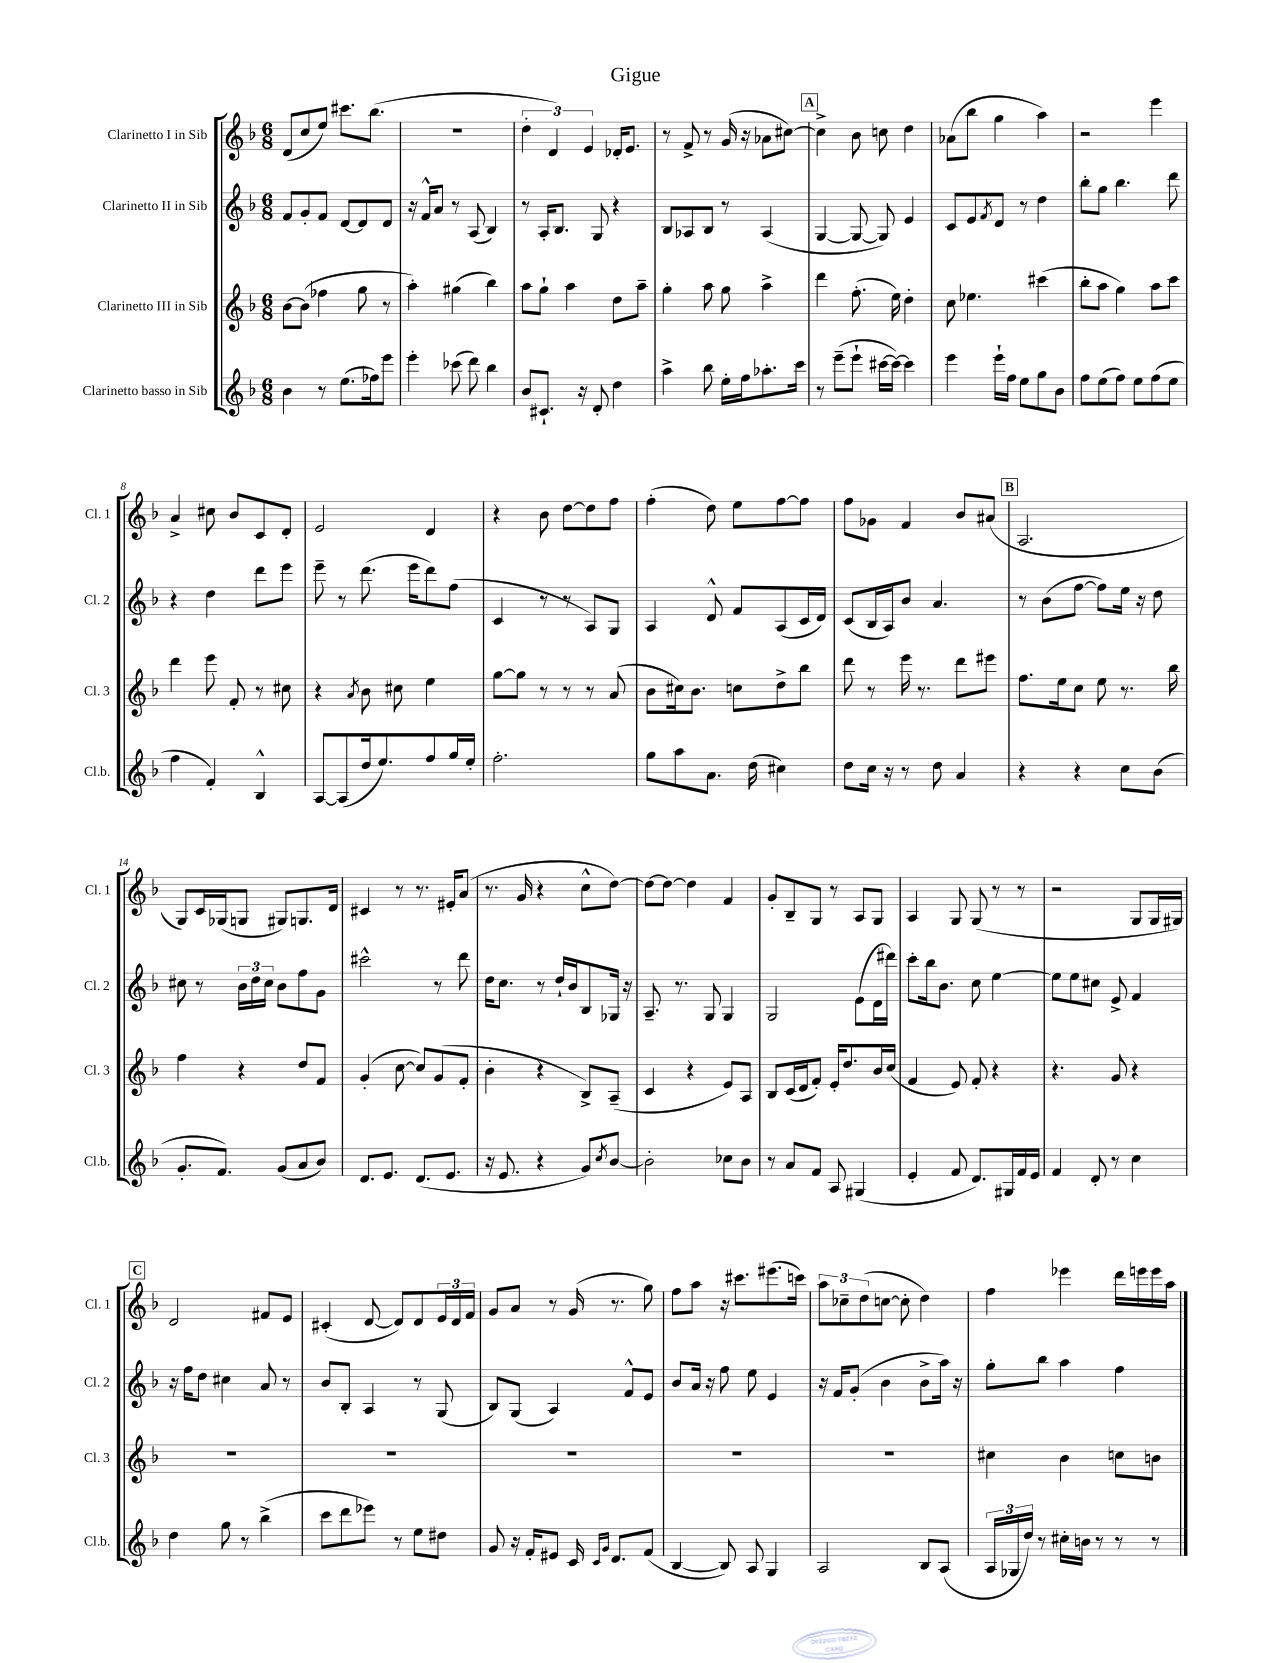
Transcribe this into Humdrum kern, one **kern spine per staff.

**kern	**kern	**kern	**kern
*staff4	*staff3	*staff2	*staff1
*clefG2	*clefG2	*clefG2	*clefG2
*k[b-]	*k[b-]	*k[b-]	*k[b-]
*M6/8	*M6/8	*M6/8	*M6/8
4b-\	[8b-\L	8f/L	(8d/L
.	(8b-\]J	8g'/	8cc/
8r	4ff-\	8f/J	8ee/J)
(8.ee\L	.	[8d/L	8.ccc#\L
.	8gg\	8d/]	.
16ff-\k)	.	.	(8.bb-\J
8eee\J	8r	8d/J	.
=	=	=	=
4eee'\	4aa'\)	16r	2.r
.	.	16f^^/LK	.
.	.	8a/J	.
(8ccc-\	(4gg#\	8r	.
8ddd\)	.	(8A/	.
4bb-\	4bb-\)	4B-/)	.
=	=	=	=
8b-/L	8aa\L	8r	6dd'\
8.c#`/J	8gg`\J	16A'/LK	.
.	.	.	6d/)
.	.	8.B-/J	.
.	4aa\	.	.
16r	.	.	.
.	.	.	6e/
8d'/	.	8G/	.
4dd\	8dd\L	4r	16d-'/LK
.	.	.	8.e/J
.	8aa~\J	.	.
=	=	=	=
4aa^\	4gg'\	8B-/L	8r
.	.	8A-/	8f^/
8bb-\	8aa\	8B-/J	8r
16ee'\LL	8gg\	8r	(16g/
16ff\J	.	.	16r
8.aa-'\	4aa^\	(4A-/	8a-\L
.	.	.	[8cc#\J)
16ccc\Jk	.	.	.
=	=	=	=
8r	4ddd\	[4G/	4cc#^\]
(8eee~\L	.	.	.
8eee`\J	(8.ff'\	8G/_	8b-\
[16ccc#\LL	.	8G/])	8cc\
16ccc#\_JJ)	16ee\)	.	.
4ccc#\]	4dd'\	4e/	4dd\
=	=	=	=
4eee\	8cc\	8c/L	(8a-\L
.	4.ee-\	8e/	8bb-\J
.	.	8qf/	.
16eee`\LL	.	8d/J	4gg\
16ff\JJ	.	.	.
8ee\L	.	8r	.
8gg\	(4ccc#\	4dd\	4aa\)
8b-\J	.	.	.
=	=	=	=
8ff\L	8bb-'\L	8bb-'\L	2r
(8ee\	8aa\J	8gg\J	.
8ff\J)	4gg\)	4.bb-\	.
8ee\L	.	.	.
(8ff\	8aa\L	.	4eee\
8ee\J	8ccc\J	8ddd\	.
=	=	=	=
4ff\	4ddd\	4r	4a^/
4f'/)	8eee\	4dd\	8cc#\
.	8f'/	.	8b-/L
4B-^^/	8r	8ddd\L	8c/
.	8cc#\	8eee\J	8d'/J
=	=	=	=
[8A/L	4r	8eee~\	2e/
(8A/]	.	8r	.
.	8qa/	.	.
16dd/k	8b-\	(8.ddd\	.
8.ee/)	.	.	.
.	8cc#\	.	.
.	.	16eee\LK	.
8ff/	4ee\	8ddd\)	4d/
16gg/L	.	(8ff\J	.
16ee'/JJ	.	.	.
=	=	=	=
2.ff'\	[8gg\L	4c/	4r
.	8gg\]J	.	.
.	8r	8r	8b-\
.	8r	8r	[8dd\L
.	8r	8A/L)	8dd\]
.	(8a/	8G/J	8ff\J
=	=	=	=
8gg\L	8b-\L	4A/	(4ff'\
8aa\	16cc#\k)	.	.
.	8.b-\J	.	.
8.a\J	.	8d^^/	8dd\)
.	8cc\L	8f/L	8ee\L
(16dd\	.	.	.
4cc#\)	8dd^\	(8A/	[8ff\
.	8bb-\J	16c/L	8ff\]J
.	.	16d/JJ)	.
=	=	=	=
8dd\L	8ddd\	(8c/L	8ff\L
16cc\Jk	8r	16B-/L	8g-\J
16r	.	16A/J)	.
8r	16eee\	8b-/J	4f/
.	8.r	.	.
8dd\	.	4.a/	.
4a/	8ddd\L	.	8b-/L
.	8eee#\J	.	(8a#/J
=	=	=	=
4r	8.ff\L	8r	2.A/
.	.	(8b-\L	.
.	16ee\k	.	.
4r	8cc\J	[8ff\J	.
.	8ee\	8ff\]L)	.
8cc\L	8.r	16ee\Jk	.
.	.	16r	.
(8b-\J	.	8dd\	.
.	16bb-\	.	.
=	=	=	=
8.g'/L	4ff\	8cc#\	8G/L)
.	.	8r	16c/L
8.f/J)	.	.	(16G-/J
.	4r	24b-\LL	8G/J
.	.	24dd\	.
.	.	24cc#\JJ	.
(8g/L	.	8b-\L	8G#/L)
8a/	8dd/L	8ff\	8.G/
8b-/J)	8f/J	8g\J	.
.	.	.	16d/Jk
=	=	=	=
8.d/L	(4g'/	2ccc#^^\	4c#/
8.e/J	.	.	.
.	[8cc\	.	8r
(8.d/L	8cc/]L)	.	8.r
.	(8g/	8r	.
8.e/J	.	.	16e#'/LK
.	8f'/J	8ddd\	(8a/J
=	=	=	=
16r	4b-'\	16dd\LK	8.r
8.e/	.	8.cc\J	.
.	.	.	16g/
4r	4r	8r	4r
.	.	16dd`/LL	.
.	.	16b-/J	.
8g/L)	8B-^/L)	8B-/	8cc^^\L
8qcc/	.	.	.
[8b-/J	(8A~/J	16G-/Jk	[8dd\J)
.	.	16r	.
=	=	=	=
2b-'\]	4c/	8.A~/	8dd\_L
.	.	.	8dd\_J
.	.	8.r	.
.	4r	.	4dd\]
.	.	8G/	.
8cc-\L	8e/L)	4G/	4f/
8b-\J	8A/J	.	.
=	=	=	=
8r	8B-/L	2G/	8g'/L
8a/L	(16c/L	.	8B-~/
.	16d/J	.	.
8f/J	8f'/J)	.	8G/J
8A/	16e'/LK	.	8r
.	8.dd/	.	.
(4G#/	.	(8e\L	8A/L
.	16b-/L	16d\L	8G/J
.	(16cc/JJ	16ddd#\JJ)	.
=	=	=	=
4e'/	4f/	8ccc'\L	4A/
.	.	16bb-\k	.
.	.	8.b-\J	.
8f/	8e/)	.	8G/
8.d/L)	8f'/	8cc\	(8G/
.	4r	[4ee\	8r
16G#/L	.	.	.
16f/	.	.	8r
16e/JJ	.	.	.
=	=	=	=
4f/	4.r	8ee\]L	2r
.	.	8ee\	.
8d'/	.	8cc#\J	.
8r	8g/	8e^/	.
4cc\	4r	4f/	8G/L
.	.	.	16G/L
.	.	.	16G#/JJ)
=	=	=	=
4dd\	2.r	16r	2d/
.	.	16ff\LK	.
.	.	8dd\J	.
8gg\	.	4cc#\	.
8r	.	.	.
(4bb-^\	.	8a/	8f#/L
.	.	8r	8e/J
=	=	=	=
8ccc\L	2.r	8b-/L	(4c#'/
8ddd\	.	8B-'/J	.
8eee-\J)	.	4A/	[8d/
8r	.	.	8d/]L)
8ee\L	.	8r	8d/
8dd#\J	.	(8G/	24e/L
.	.	.	24d/
.	.	.	24f/JJ
=	=	=	=
8g/	2.r	8B-/L)	8g/L
16r	.	(8G/J	8a/J
16f'/LK	.	.	.
8e#/J	.	4A/)	8r
16c/	.	.	(16g/
16qqc/LL	.	.	.
16qqg/JJ	.	.	.
8.d/L	.	.	8.r
.	.	8f^^/L	.
(8f/J	.	8e/J	8gg\)
=	=	=	=
[4B-/	2.r	8b-/L	8ff\L
.	.	16a/Jk	8aa\J
.	.	16r	.
8B-/])	.	8ff\	16r
.	.	.	8.ccc#\L
8A/	.	8ee\	.
4G/	.	4e/	(8.eee#\
.	.	.	16ccc\Jk)
=	=	=	=
2A/	2.r	16r	12aa\L
.	.	16f/LK	.
.	.	.	12cc-~\
.	.	(8g'/J	.
.	.	.	(12dd\
.	.	4b-\	[8cc\J
.	.	.	8cc'\]
8B-/L	.	8b-^\L	4dd\)
(8A/J	.	16aa\Jk)	.
.	.	16r	.
=	=	=	=
24A/LL	4cc#\	8gg'\L	4ff\
24G-/	.	.	.
24dd/JJ)	.	.	.
8r	.	8bb-\J	.
16cc#'\LL	4b-\	4aa\	4eee-\
16b\JJ	.	.	.
8r	.	.	.
8r	8cc\L	4ff\	16ddd\LL
.	.	.	16eee\
8r	8b\J	.	16eee\
.	.	.	16aa\JJ
==	==	==	==
*-	*-	*-	*-
